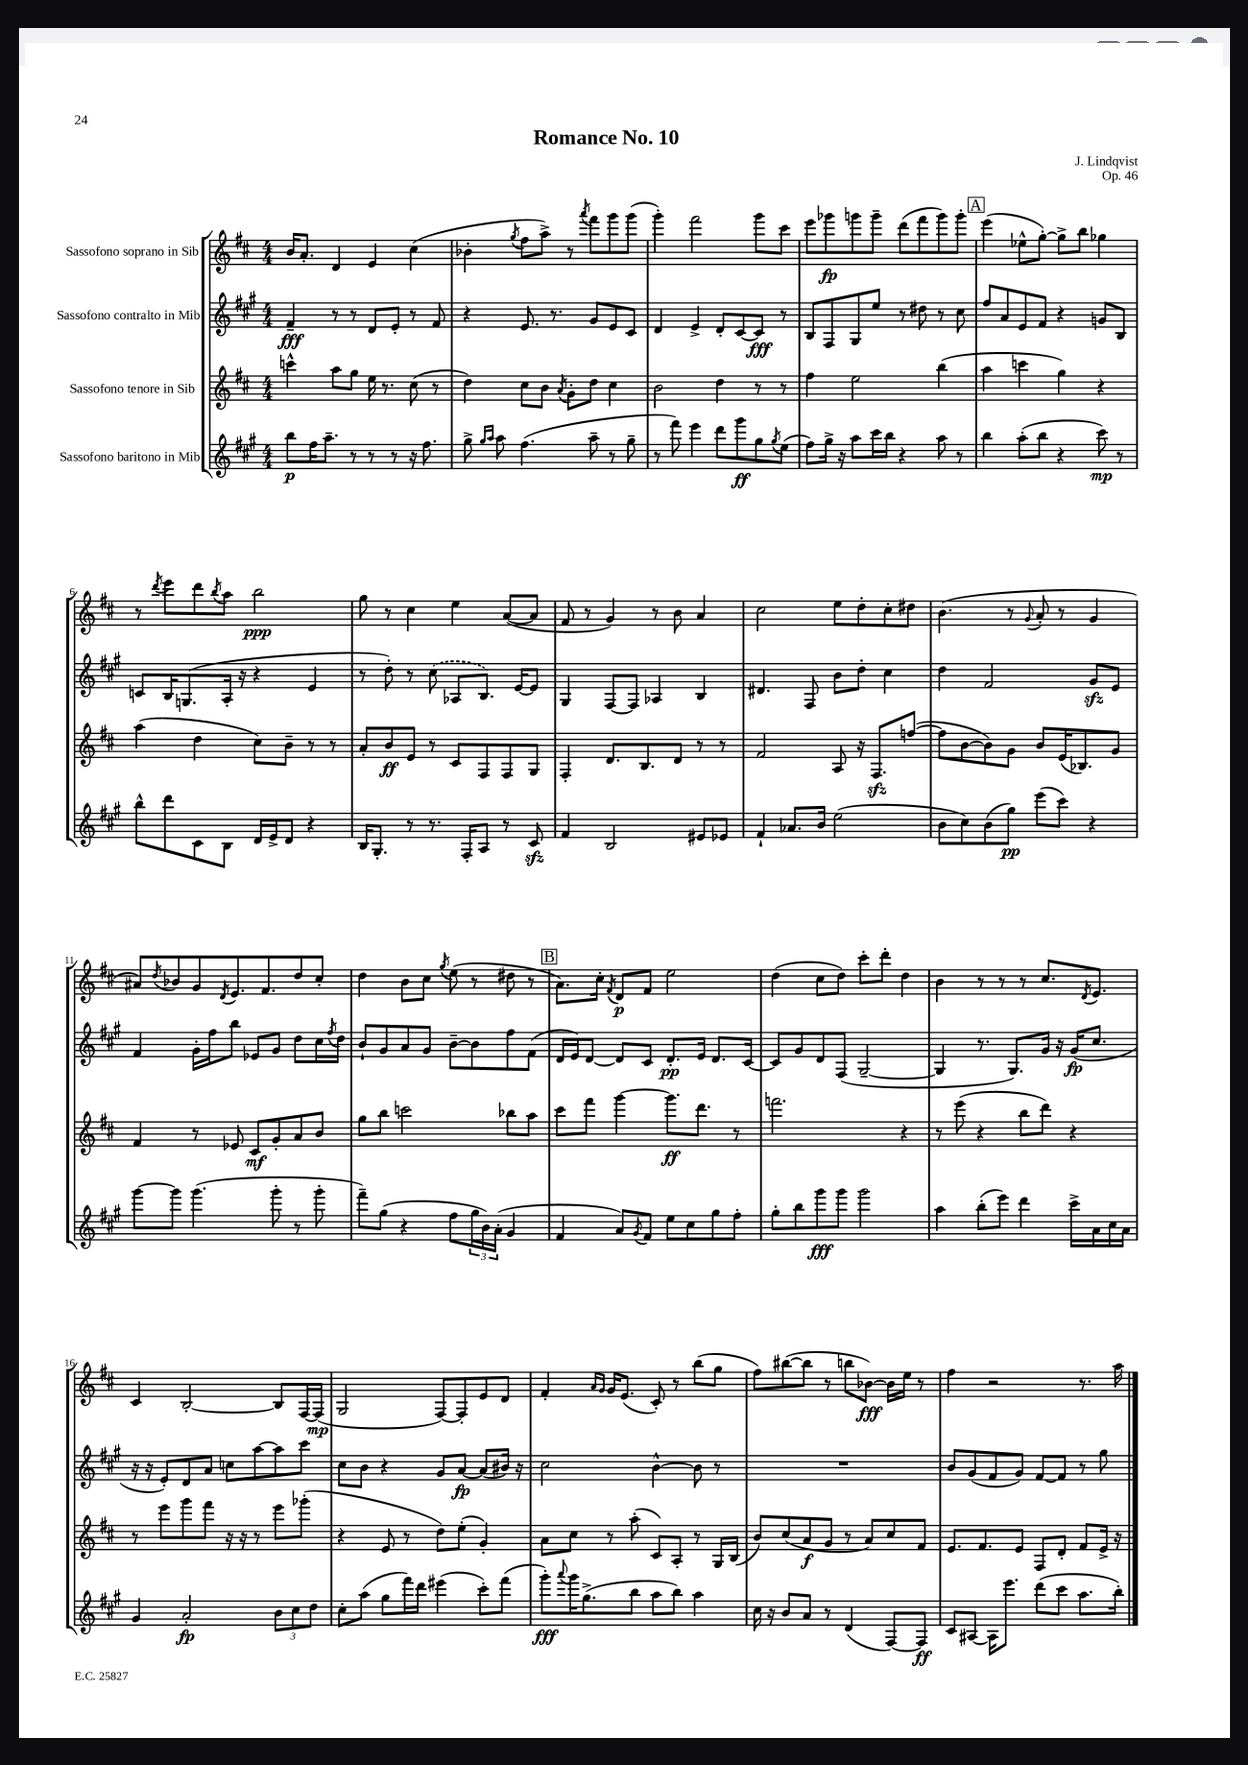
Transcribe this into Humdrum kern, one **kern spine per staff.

**kern	**kern	**kern	**kern
*staff4	*staff3	*staff2	*staff1
*clefG2	*clefG2	*clefG2	*clefG2
*k[f#c#g#]	*k[f#c#]	*k[f#c#g#]	*k[f#c#]
*M4/4	*M4/4	*M4/4	*M4/4
8bb	4ccc^^	4f#~	16b
.	.	.	8.a'
16ff#	.	.	.
8.aa~	.	.	.
.	8aa	8r	4d
8r	8gg	8r	.
8r	16ee	8d	4e
.	8.r	.	.
8r	.	8e'	.
16r	(8cc#	8r	(4cc#
8.ff#	.	.	.
.	8r	8f#	.
=	=	=	=
8gg#^	4dd)	4r	4b-'
16qqgg#	.	.	.
16qqaa	.	.	.
8aa	.	.	.
.	.	.	8qgg
(4.ff#	8cc#	8.e	8ff#
.	8b	.	8aa^)
.	.	8.r	.
.	8qa	.	.
.	8g'	.	8r
.	.	.	8qaaa
8aa~	8dd	8g#	8fff#
8r	4cc#	8e	8ggg
8gg#~	.	8c#	(8ggg
=	=	=	=
8r	2b	4d	4ggg')
8fff#)	.	.	.
4eee	.	4e^	2fff#
8ddd	4dd	8d'	.
8ggg#	.	[8c#	.
8gg#	8r	8c#]	8ggg
8qgg#	.	.	.
(8ee	8r	8r	8ccc#
=	=	=	=
8ff#)	4ff#	8B	8eee
16gg#^	.	8F#	8ggg-
16r	.	.	.
8aa	2ee	8G#	8ggg
16ccc#	.	8ee	8ggg~
16bb	.	.	.
4r	.	8r	(8ddd
.	.	8dd#	8fff#
8aa	(4bb	8r	8ggg)
8r	.	8cc#	8ggg'
=	=	=	=
4bb	4aa	8ff#	(4eee
.	.	8a	.
(8aa'	4ccc	8e	8ee-^^
8bb	.	8f#	[8gg')
4r	4gg)	4r	8gg^]
.	.	.	8bb
8ccc#)	4r	8g	4gg-
8r	.	8B	.
=	=	=	=
8bb^^	(4aa	8c	8r
.	.	.	8qddd
8ddd	.	16B	8eee
.	.	(8.G	.
8c#	4dd	.	8ddd
.	.	.	8qbb
8B	.	16A'	8aa
.	.	16r	.
16d	8cc#)	4r	2bb
16e^	.	.	.
8d	8b~	.	.
4r	8r	4e	.
.	8r	.	.
=	=	=	=
16B	8a'	8r	8gg
8.G#'	.	.	.
.	8b	8dd')	8r
8r	8e	8r	4cc#
8.r	8r	(8cc#	.
.	8c#	8A-	4ee
16F#'	.	.	.
8A	8F#	8.B)	.
8r	8F#	.	([8a
.	.	[16e	.
8c#	8G	8e]	8a]
=	=	=	=
4f#	4F#'	4G#	8f#
.	.	.	8r
2B	8.d	[8F#	4g)
.	.	8F#]	.
.	8.B	.	.
.	.	4A-	8r
.	8d	.	8b
8e#	8r	4B	4a
8e-	8r	.	.
=	=	=	=
4f#`	2f#	4.d#	2cc#
8.a-	.	.	.
.	.	8F#	.
16b	.	.	.
(2ee	8A	8b	8ee
.	16r	8dd'	8dd'
.	8.F#	.	.
.	.	4cc#	8cc#'
.	([8ff	.	8dd#
=	=	=	=
8b	8ff]	4dd	(4.b
8cc#)	[8b	.	.
(8b	8b])	2f#	.
8gg#)	8g	.	8r
.	.	.	8qqg
(8eee	8b	.	8a'
8ccc#)	(16e	.	8r
.	8.B-)	.	.
4r	.	8g#	4g
.	8g	8e	.
=	=	=	=
[8ggg#	4f#	4f#	8a#)
.	.	.	8qdd
8ggg#]	.	.	8b-
(4.ggg#	8r	16g#'	8g
.	.	16ff#	.
.	.	.	8qd
.	8e-	8bb	8.e
.	8c#	8e-	.
.	.	.	8.f#
8ggg#'	8g'	8g#	.
8r	8a	8dd	8dd
8ggg#'	8b	16cc#	8cc#'
.	.	8qff#	.
.	.	16dd	.
=	=	=	=
8fff#~)	8gg	8b`	4dd
(8gg#	8bb	8g#	.
4r	2ccc	8a	8b
.	.	8g#	8cc#
.	.	.	8qgg
8ff#	.	[8b~	(8ee
24gg#	.	8b]	8r
24b)	.	.	.
(24a'	.	.	.
4g#	8bb-	8ff#	8dd#
.	8aa	(8f#	8r
=	=	=	=
4f#	8ccc#	16d	8.a)
.	.	16e)	.
.	8fff#	[8d	.
.	.	.	16cc#'
.	.	.	8qf#
8a)	[4ggg	8d]	8d
8qg#	.	.	.
8f#	.	8c#	8f#
8ee	8.ggg]	8.d'	2ee
8cc#	.	.	.
.	8.ddd	16e	.
8gg#	.	8.d	.
8ff#'	8r	.	.
.	.	[16c#	.
=	=	=	=
8gg#'	2.fff	8c#]	(4dd
8bb	.	8g#	.
8ggg#	.	8d	8cc#
8ggg#	.	(8F#	8dd)
2ggg#	.	[2G#~	8ccc#'
.	.	.	8ddd'
.	4r	.	4dd
=	=	=	=
4aa	8r	4G#]	4b
.	(8eee	.	.
(8bb'	4r	8.r	8r
8eee)	.	.	8r
.	.	8.G#)	.
4ddd	8bb	.	8r
.	8ddd)	16g#	8.cc#
.	.	16r	.
16ccc#^	4r	(16g#	.
.	.	.	8qd
16a	.	8.cc#	8.e
16cc#	.	.	.
16a	.	.	.
=	=	=	=
4g#	8r	16r	4c#
.	.	16r	.
.	8eee	8e')	.
2a'	8ggg	8d	[2B'
.	8fff#	8a	.
.	16r	8cc	.
.	16r	.	.
.	8r	[8aa	.
12b	8eee	8aa]	8B]
12cc#	.	.	.
.	(8ggg-'	8ccc#	[16F#
12dd	.	.	.
.	.	.	(16F#]
=	=	=	=
8cc#'	4r	8cc#	2G
(8aa	.	8b	.
8gg#	8e	4r	.
16fff#)	8r	.	.
16ddd	.	.	.
(4eee#	8dd)	8g#	[8F#)
.	(8ee'	[8a	8F#']
8ccc#')	4g')	(8a]	8e
(8fff#	.	16b#)	8d
.	.	16r	.
=	=	=	=
8ggg#')	8a	2cc#	4f#'
8qqaaa	.	.	.
16ggg#	8cc#	.	.
(8.gg#^	.	.	.
.	.	.	16qqa
.	.	.	16qqg
.	8r	.	16g
.	.	.	(8.e
8bb	(8aa'	.	.
8aa	8c#)	[4b^^	8c#')
8bb)	8A'	.	8r
4aa	8r	8b]	(8bb
.	16G	8r	8gg
.	(16B	.	.
=	=	=	=
16cc#	8b)	1r	8ff#)
16r	.	.	.
8b	(8cc#	.	([8bb#
8a	8a	.	8bb#]
8r	8g	.	8r
(4d	8r	.	8bb
.	8a)	.	[8b-)
[8F#)	8cc#	.	16b-]
.	.	.	16ee
8F#]	8f#	.	8r
=	=	=	=
8c#	8.e	8b	4ff#
[8A#	.	(8g#	.
.	8.f#	.	.
16A#]	.	8f#	2r
8.eee	.	.	.
.	8e	8g#)	.
(8ddd	8F#	[8f#	.
8ccc#	8d'	8f#]	.
8.aa	8f#	8r	8.r
.	16e^	8gg#	.
16bb')	16r	.	16aa
==	==	==	==
*-	*-	*-	*-
